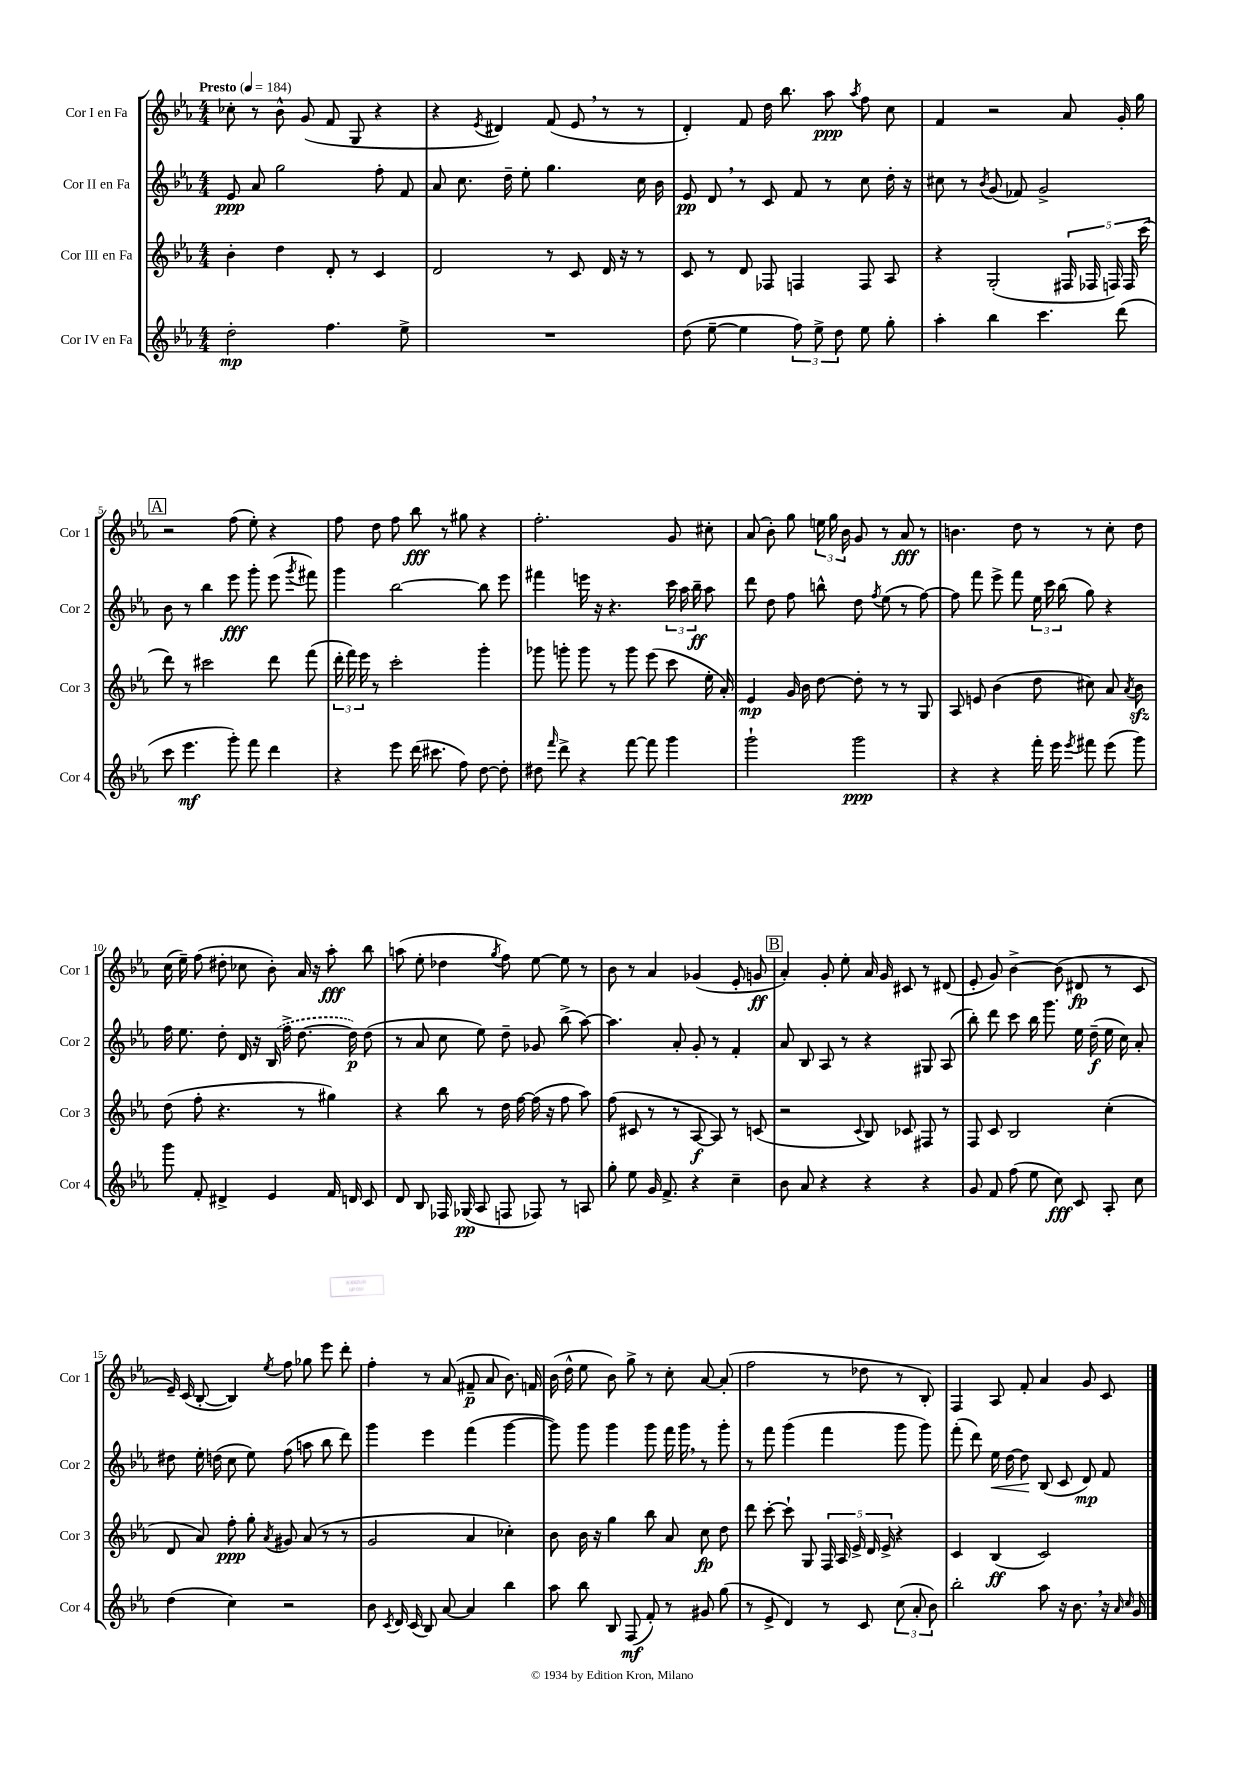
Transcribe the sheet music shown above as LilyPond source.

<<
\new StaffGroup <<
\new Staff = "s0" \with { instrumentName = "Cor I en Fa" shortInstrumentName = "Cor 1" } {
    \clef treble \key ees \major \numericTimeSignature \time 4/4 \tempo "Presto" 4 = 184
    \autoBeamOff ces''8-. r8 bes'8-^ g'8( f'8 g8 r4 |
    r4 \acciaccatura { ees'8 } dis'4) f'8( ees'8 \breathe r8 r8 |
    d'4-.) f'8 d''16 bes''8. aes''8\ppp \acciaccatura { aes''8 } f''8 c''8 |
    f'4 r2 aes'8 g'16-. g''16 |
    \mark \markup { \box "A" } r2 f''8( ees''8-.) r4 |
    f''8 d''8 f''8 bes''8\fff r8 gis''8 r4 |
    f''2.-. g'8 cis''8-. |
    aes'8( bes'8-.) g''8 \tuplet 3/2 { e''16 g''16 bes'16 } g'8 r8 aes'8\fff r8 |
    b'4. d''8 r8 r8 c''8-. d''8 |
    c''16( ees''16--) f''8( dis''8-. ces''8 bes'8-.) aes'16 r16 aes''8-.\fff bes''8 |
    a''8( ees''8-. des''4 \acciaccatura { g''8 } f''8) ees''8~ ees''8 r8 |
    bes'8 r8 aes'4 ges'4( ees'8-. g'8\ff |
    \mark \markup { \box "B" } aes'4-.) g'8-. ees''8-. aes'16 g'16 cis'8 r8 dis'8( |
    ees'8-. g'8) bes'4~-> bes'8( dis'8\fp r8 c'8 |
    ees'16--) c'16( bes8~-. bes4) \acciaccatura { ees''8 } f''8 ges''8 ees'''8 d'''8-. |
    f''4-. r8 aes'8( fis'8--\p aes'8 bes'8.) f'16 |
    bes'16( d''16-^ ees''8 bes'8) g''8-> r8 c''8-. aes'8~ aes'8-.( |
    f''2 r8 des''8 r8 bes8-.) |
    f4 aes8 f'8-. aes'4 g'8 c'8 \bar "|." |
}
\new Staff = "s1" \with { instrumentName = "Cor II en Fa" shortInstrumentName = "Cor 2" } {
    \clef treble \key ees \major \numericTimeSignature \time 4/4
    \autoBeamOff ees'8\ppp aes'8 g''2 f''8-. f'8 |
    aes'8 c''8. d''16-- ees''8-. g''4. c''16 bes'16 |
    ees'8\pp d'8 \breathe r8 c'8 f'8 r8 c''8 d''16-. r16 |
    cis''8 r8 \acciaccatura { bes'8 } g'8( fes'8) g'2-> |
    \mark \markup { \box "A" } bes'8 r8 bes''4 ees'''8\fff g'''8-. ees'''8( \acciaccatura { g'''8 } fis'''8) |
    g'''4 bes''2~ bes''8 ees'''8 |
    fis'''4 e'''16 r16 r4. \tuplet 3/2 { c'''16 aes''16 bes''16--\ff } aes''8 |
    d'''8 d''8 f''8 b''8-^ d''8 \acciaccatura { f''8 } ees''8( r8 f''8~) |
    f''8 f'''8 ees'''8-> f'''8 \tuplet 3/2 { ees''16 c'''16 bes''16( } g''8) r4 |
    f''16 ees''8. d''8-. d'16 r16 \once \slurDashed bes16( f''16-> d''8.~ d''16\p) d''8( |
    r8 aes'8 c''8 ees''8) d''8-- ges'8 bes''8->( aes''8~) |
    aes''4. aes'8-. g'8-. r8 f'4-. |
    \mark \markup { \box "B" } aes'8 bes8 aes8 r8 r4 gis8 aes8( |
    bes''8-.) d'''8 c'''8 bes''16 g'''8. ees''16 d''16--\f( ees''16 c''16) aes'8-. |
    dis''8 ees''16-. d''16( c''8 ees''8) f''8( a''8 bes''8 d'''8) |
    g'''4 ees'''4 f'''4( g'''4~ |
    g'''8) g'''8 g'''4 g'''8 f'''16 g'''16 \breathe r8 g'''8-. |
    r8 f'''8 g'''4( f'''4 g'''8 g'''8) |
    f'''8-.( d'''8) ees''16\< d''16~ d''8\! bes8( c'8 d'8\mp) f'8 \bar "|." |
}
\new Staff = "s2" \with { instrumentName = "Cor III en Fa" shortInstrumentName = "Cor 3" } {
    \clef treble \key ees \major \numericTimeSignature \time 4/4
    \autoBeamOff bes'4-. d''4 d'8-. r8 c'4 |
    d'2 r8 c'8 d'16 r16 r8 |
    c'8 r8 d'8 fes8 f4 f8 aes8 |
    r4 g2-.( \tuplet 5/4 { fis16 fes16 f16) f16 c'''16( } |
    \mark \markup { \box "A" } d'''8) r8 cis'''2 d'''8 f'''8( |
    \tuplet 3/2 { d'''16-. f'''16) ees'''16 } r8 c'''2-. g'''4-. |
    ges'''8 g'''8-. g'''8 r8 g'''8 ees'''8( c'''8 ees''16-. aes'16-.) |
    ees'4\mp g'16 bes'16 d''8~ d''8-. r8 r8 g8 |
    aes8 e'8 bes'4( d''8 cis''8) aes'8 \acciaccatura { aes'8 } bes'8\sfz |
    d''8( f''8-. r4. r8 gis''4) |
    r4 bes''8 r8 d''16 f''16~ f''16( r16 f''8 aes''8) |
    f''8( cis'8 r8 r8 aes8~\f aes8) r8 c'8( |
    \mark \markup { \box "B" } r2 \appoggiatura { c'8 } bes8) ces'8 fis8 r8 |
    f8 c'8 bes2 c''4-.( |
    d'8 aes'8) f''8-.\ppp g''8-. \acciaccatura { aes'8 } gis'8 aes'8( r8 r8 |
    g'2 aes'4 ces''4-.) |
    bes'8 bes'16 r16 g''4 bes''8 aes'8 c''8\fp d''8 |
    d'''8 c'''8~-. c'''8-! g8 \tuplet 5/4 { f16 aes16 ees'16-> d'16 ees'16-> } r4 |
    c'4 bes4\ff( c'2) \bar "|." |
}
\new Staff = "s3" \with { instrumentName = "Cor IV en Fa" shortInstrumentName = "Cor 4" } {
    \clef treble \key ees \major \numericTimeSignature \time 4/4
    \autoBeamOff d''2-.\mp f''4. ees''8-> |
    R1 |
    d''8( ees''8~-- ees''4 \tuplet 3/2 { f''8) ees''8-> d''8 } ees''8 g''8-. |
    aes''4-. bes''4 c'''4. d'''8( |
    \mark \markup { \box "A" } c'''8 ees'''4.\mf g'''8-.) f'''8 d'''4 |
    r4 ees'''8 d'''16( cis'''8. f''8) d''8~ d''8-. |
    dis''8 \grace { f'''16 } d'''8-> r4 f'''8~ f'''8 g'''4 |
    g'''2-! g'''2\ppp |
    r4 r4 f'''16-. ees'''16 \acciaccatura { ees'''8 } fis'''8 ees'''8( g'''8) |
    g'''8 f'8-. dis'4-> ees'4 f'16 d'16 c'8 |
    d'8 bes8 fes16 ges16\pp( aes8 f8 fes8) r8 a8 |
    g''8-. ees''8 g'16 f'8.-> r4 c''4-- |
    \mark \markup { \box "B" } bes'8 aes'8 r4 r4 r4 |
    g'8 f'8 f''8( ees''8 c''8\fff) c'8 aes8-. c''8 |
    d''4( c''4) r2 |
    bes'8 \acciaccatura { c'8 } d'16 c'16( bes8) aes'8~ aes'4 bes''4 |
    aes''8 bes''8 bes8 f8\mf( f'8-.) r8 gis'8 g''8( |
    r8 ees'8-> d'4) r8 c'8 \tuplet 3/2 { c''8( aes'8-. bes'8) } |
    bes''2-. aes''8 r16 bes'8. \breathe r16 \grace { aes'16 c''16 } g'16 \bar "|." |
}
>>
>>
